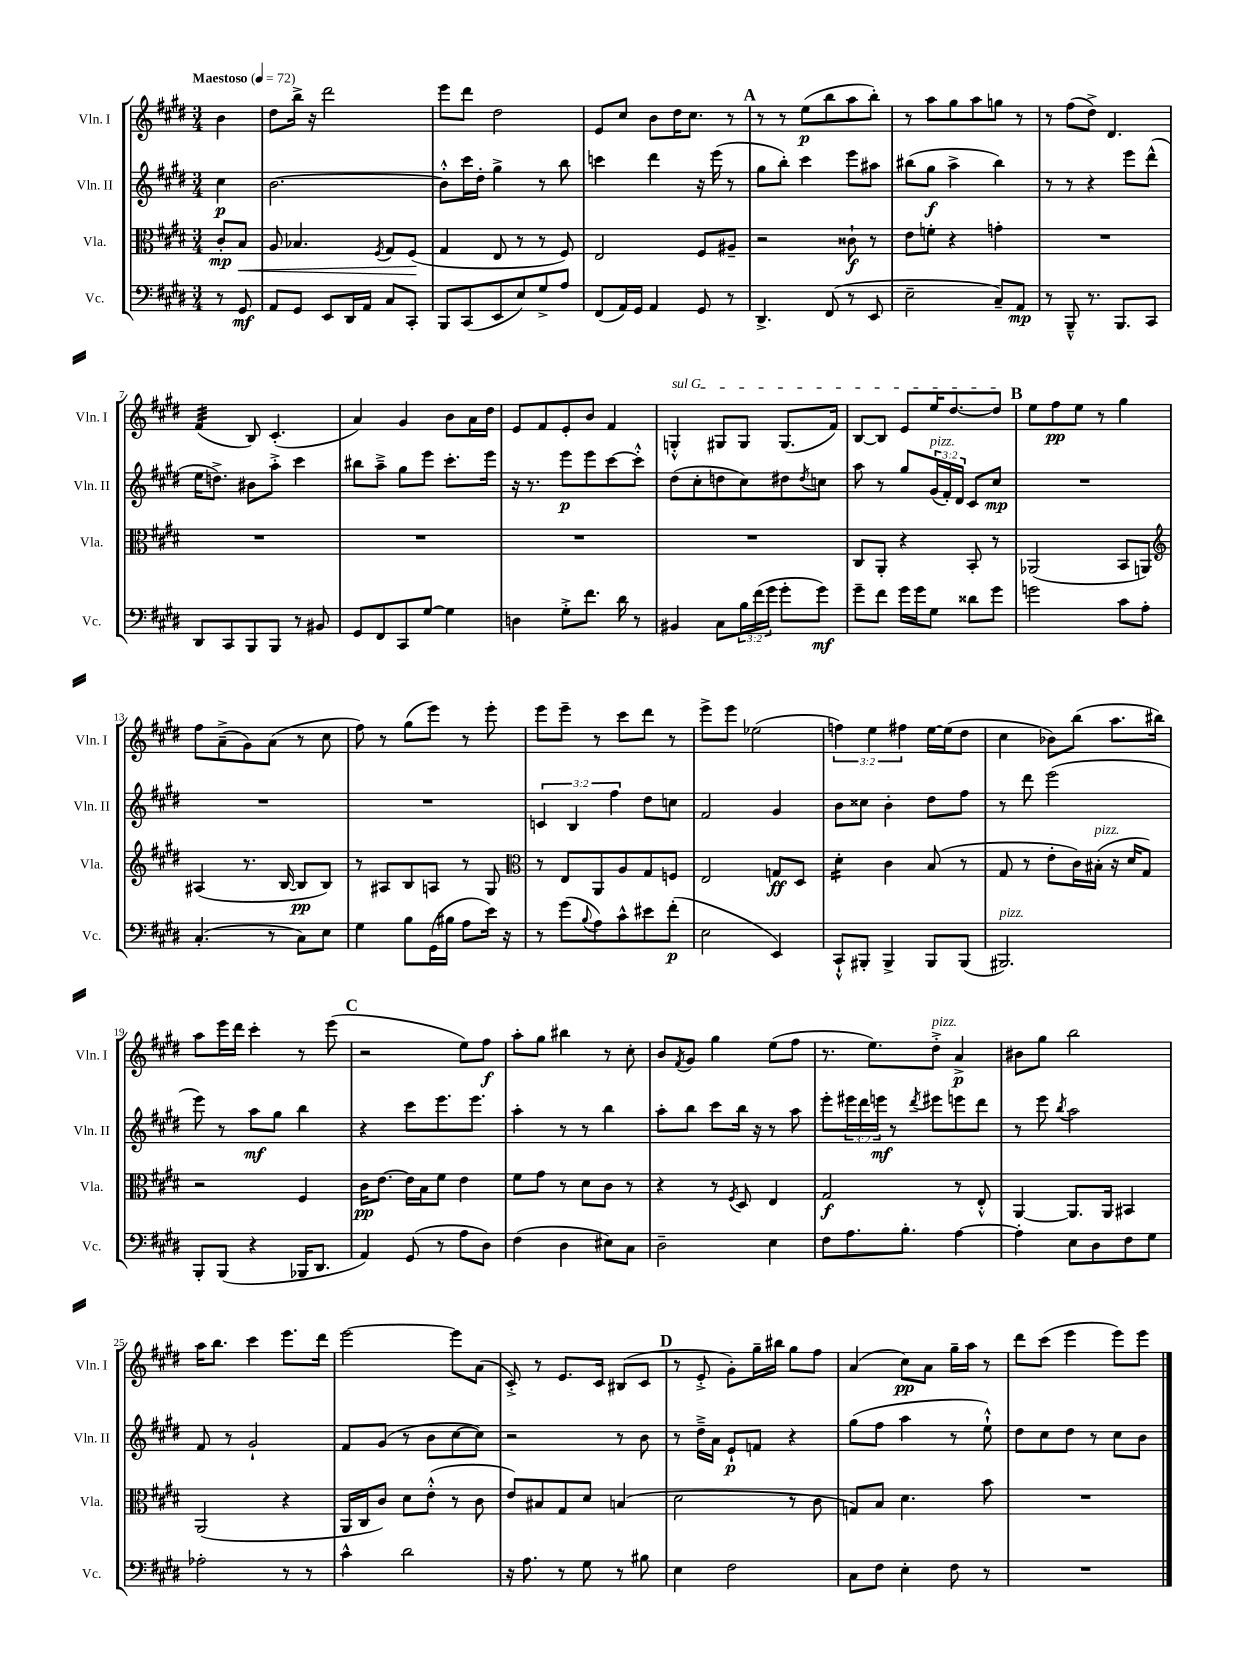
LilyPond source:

<<
\new StaffGroup <<
\new Staff = "s0" \with { instrumentName = "Vln. I" shortInstrumentName = "Vln. I" } {
    \clef treble \key e \major \numericTimeSignature \time 3/4 \override Staff.TupletNumber.text = #tuplet-number::calc-fraction-text \partial 4 \tempo "Maestoso" 4 = 72
    b'4 |
    dis''8 b''16-> r16 dis'''2 |
    e'''8 dis'''8 dis''2 |
    e'8 cis''8 b'8 dis''16 cis''8. r8 |
    \mark \markup { \bold "A" } r8 r8 e''8\p( b''8 a''8 b''8-.) |
    r8 a''8 gis''8 a''8 g''8 r8 |
    r8 fis''8( dis''8->) dis'4. |
    fis'4:32( b8) cis'4.-.( |
    a'4) gis'4 b'8 a'16 dis''16 |
    e'8 fis'8 e'8-. b'8 fis'4 |
    \once \override TextSpanner.bound-details.left.text = \markup { \italic "sul G" } g4-.-^\startTextSpan gis8 gis8 gis8.( fis'16) |
    b8~ b8 e'8 e''16 dis''8.~ dis''8\stopTextSpan |
    \mark \markup { \bold "B" } e''8 fis''8\pp e''8 r8 gis''4 |
    fis''8 a'8--->( gis'8) a'8( r8 cis''8 |
    fis''8) r8 gis''8( e'''8) r8 e'''8-. |
    e'''8 e'''8-- r8 cis'''8 dis'''8 r8 |
    e'''8-> e'''8 ees''2( |
    \tuplet 3/2 { f''4) e''4 fis''4 } e''16~ e''16( dis''8 |
    cis''4 bes'8) b''8( a''8. bis''16) |
    a''8 e'''16 dis'''16 cis'''4-. r8 e'''8( |
    \mark \markup { \bold "C" } r2 e''8) fis''8\f |
    a''8-. gis''8 bis''4 r8 cis''8-. |
    b'8 \acciaccatura { fis'8 } gis'8 gis''4 e''8( fis''8 |
    r8. e''8.) dis''8-.->^\markup { \italic "pizz." } a'4->\p |
    bis'8 gis''8 b''2 |
    a''16 b''8. cis'''4 e'''8. dis'''16 |
    e'''2~ e'''8 a'8( |
    cis'8-.->) r8 e'8. cis'16 bis8( cis'8 |
    \mark \markup { \bold "D" } r8 e'8-.-> gis'8-.) gis''16-- bis''16 gis''8 fis''8 |
    a'4( cis''8\pp) a'8 gis''16-- a''16 r8 |
    dis'''8 cis'''8( e'''4 e'''8) e'''8 \bar "|." |
}
\new Staff = "s1" \with { instrumentName = "Vln. II" shortInstrumentName = "Vln. II" } {
    \clef treble \key e \major \numericTimeSignature \time 3/4 \override Staff.TupletNumber.text = #tuplet-number::calc-fraction-text \partial 4
    cis''4\p |
    b'2.~ |
    b'8-.-^ cis'''16 dis''16-. gis''4-> r8 b''8 |
    c'''4 dis'''4 r16 e'''16( r8 |
    \mark \markup { \bold "A" } gis''8 b''8-.) cis'''4 e'''8 ais''8 |
    bis''8( gis''8\f a''4-> bis''4) |
    r8 r8 r4 e'''8 dis'''8-^( |
    e''16 d''8.->) bis'8 a''8-.-> cis'''4 |
    bis''8 a''8---> gis''8 e'''8 cis'''8.-. e'''16 |
    r16 r8. e'''8\p e'''8 cis'''8~ cis'''8-.-^ |
    dis''8( cis''8-. d''8 cis''8) dis''8 \acciaccatura { dis''8 } c''8 |
    a''8 r8 gis''8 \tuplet 3/2 { gis'16^\markup { \italic "pizz." }( fis'16-.) dis'16 } cis'8 cis''8\mp |
    \mark \markup { \bold "B" } R2. |
    R2. |
    R2. |
    \tuplet 3/2 { c'4 b4 fis''4 } dis''8 c''8 |
    fis'2 gis'4 |
    b'8 cisis''8 b'4-. dis''8 fis''8 |
    r8 dis'''8 e'''2( |
    e'''8) r8 a''8\mf gis''8 b''4 |
    \mark \markup { \bold "C" } r4 cis'''8 e'''8. e'''8. |
    a''4-. r8 r8 b''4 |
    a''8-. b''8 cis'''8 b''16 r16 r8 a''8 |
    e'''8-. \tuplet 3/2 { eis'''16 dis'''16 e'''16\mf } r8 \acciaccatura { dis'''8 } eis'''8 e'''8 dis'''8 |
    r8 e'''8 \acciaccatura { b''8 } a''2 |
    fis'8 r8 gis'2-! |
    fis'8 gis'8( r8 b'8 cis''8~ cis''8) |
    r2 r8 b'8 |
    \mark \markup { \bold "D" } r8 dis''16---> a'16 e'8-!\p f'8 r4 |
    gis''8( fis''8 a''4 r8 e''8-!-^) |
    dis''8 cis''8 dis''8 r8 cis''8 b'8 \bar "|." |
}
\new Staff = "s2" \with { instrumentName = "Vla." shortInstrumentName = "Vla." } {
    \clef alto \key e \major \numericTimeSignature \time 3/4 \partial 4
    cis'8-.\mp b8\< |
    a8 bes4. \acciaccatura { fis8 } gis8 fis8\!( |
    gis4 e8 r8 r8 fis8) |
    e2 fis8 ais8-- |
    \mark \markup { \bold "A" } r2 cisis'8-!\f r8 |
    e'8 f'8-. r4 g'4-. |
    R2. |
    R2. |
    R2. |
    R2. |
    R2. |
    cis8 a,8-. r4 b,8-. r8 |
    \mark \markup { \bold "B" } aes,2( b,8 a,8) |
    \clef treble ais4( r8. b16~ b8\pp b8) |
    r8 ais8 b8 a8 r8 gis8 |
    \clef alto r8 e8 a,8 a8 gis8 f8 |
    e2 g8\ff dis8 |
    dis'4:16-. cis'4 b8( r8 |
    gis8 r8 e'8-. cis'16) bis16-.^\markup { \italic "pizz." }( r16 dis'16 gis8) |
    r2 fis4 |
    \mark \markup { \bold "C" } cis'16\pp e'8.~ e'16 b16 fis'8 e'4 |
    fis'8 gis'8 r8 dis'8 cis'8 r8 |
    r4 r8 \acciaccatura { fis8 } dis8 e4 |
    gis2\f r8 e8-.-^ |
    a,4~ a,8. a,16 bis,4 |
    a,2( r4 |
    a,16 cis16 cis'8) dis'8 e'8-.-^( r8 cis'8 |
    e'8) bis8 gis8 dis'8 b4( |
    \mark \markup { \bold "D" } dis'2 r8 cis'8 |
    g8) b8 dis'4. b'8 |
    R2. \bar "|." |
}
\new Staff = "s3" \with { instrumentName = "Vc." shortInstrumentName = "Vc." } {
    \clef bass \key e \major \numericTimeSignature \time 3/4 \override Staff.TupletNumber.text = #tuplet-number::calc-fraction-text \partial 4
    r8 gis,8\mf |
    a,8 gis,8 e,8 dis,16 a,16 cis8 cis,8-. |
    b,,8 cis,8( e,8 e8) gis8-> a8 |
    fis,8( a,16) gis,16 a,4 gis,8 r8 |
    \mark \markup { \bold "A" } dis,4.-> fis,8( r8 e,8 |
    e2-- cis8--) a,8\mp |
    r8 b,,8---^ r8. b,,8. cis,8 |
    dis,8 cis,8 b,,8 b,,8 r8 bis,8 |
    gis,8 fis,8 cis,8 gis8~ gis4 |
    d4 gis8-.-> fis'8. dis'16 r8 |
    bis,4 cis8 \tuplet 3/2 { b16 fis'16( gis'16 } gis'8-. gis'8\mf) |
    gis'8-- fis'8 gis'16 gis'16 gis8 disis'8 gis'8 |
    \mark \markup { \bold "B" } g'2 cis'8 a8-. |
    cis4.-.( r8 cis8) e8 |
    gis4 b8 gis,16( bis16 a8 e'16) r16 |
    r8 gis'8( \appoggiatura { b8 } a8) cis'8-^ eis'8 fis'8-.\p( |
    e2 e,4) |
    cis,8-!-^ bis,,8-. bis,,4-> bis,,8 bis,,8( |
    bis,,2.^\markup { \italic "pizz." }) |
    b,,8-. b,,8( r4 bes,,16 dis,8. |
    \mark \markup { \bold "C" } a,4) gis,8( r8 a8 dis8) |
    fis4( dis4 eis8) cis8 |
    dis2-- e4 |
    fis8 a8. b8.-. a4~ |
    a4-. e8 dis8 fis8 gis8 |
    aes2-. r8 r8 |
    cis'4-^ dis'2 |
    r16 a8. r8 gis8 r8 bis8 |
    \mark \markup { \bold "D" } e4 fis2 |
    cis8 fis8 e4-. fis8 r8 |
    R2. \bar "|." |
}
>>
>>
